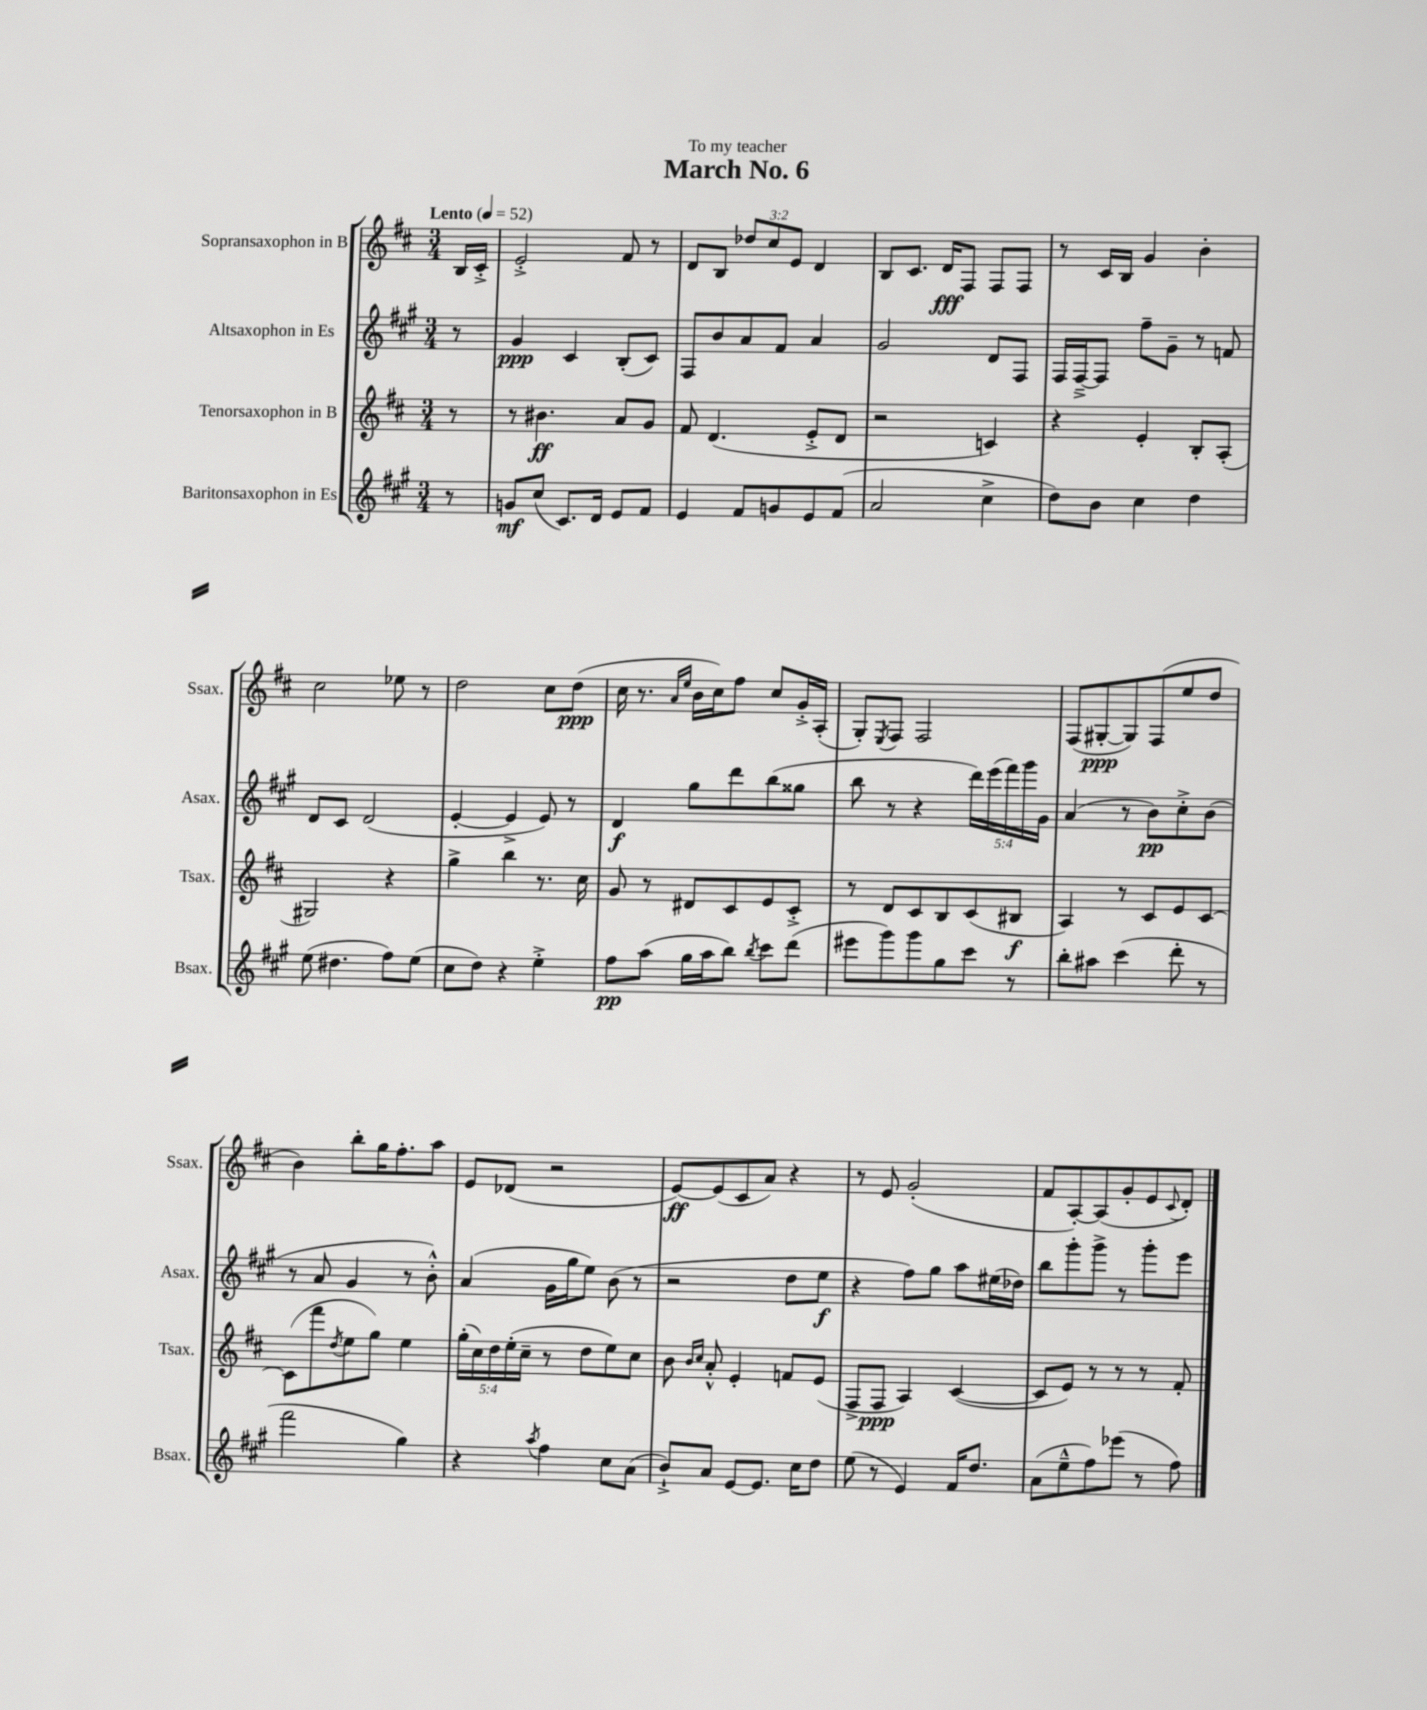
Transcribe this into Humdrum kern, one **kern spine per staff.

**kern	**kern	**kern	**kern
*staff4	*staff3	*staff2	*staff1
*clefG2	*clefG2	*clefG2	*clefG2
*k[f#c#g#]	*k[f#c#]	*k[f#c#g#]	*k[f#c#]
*M3/4	*M3/4	*M3/4	*M3/4
*MM52	*MM52	*MM52	*MM52
8r	8r	8r	16B/LL
.	.	.	16c#'^/JJ
=	=	=	=
8g/L	8r	4g#/	2e'^/
(8cc#/J	4.b#\	.	.
8.c#/L)	.	4c#/	.
16d/Jk	.	.	.
8e/L	8a/L	(8B'/L	8f#/
8f#/J	8g/J	8c#/J)	8r
=	=	=	=
4e/	8f#/	8F#/L	8d/L
.	(4.d/	8b/	8B/J
8f#/L	.	8a/	12dd-/L
.	.	.	12cc#/
8g/	.	8f#/J	.
.	.	.	12e/J
8e/	8e'^/L	4a/	4d/
(8f#/J	8d/J	.	.
=	=	=	=
2a/	2r	2g#/	8B/L
.	.	.	8.c#/J
.	.	.	16d/LK
.	.	.	8F#/J
4cc#^\	4c/)	8d/L	8F#/L
.	.	8F#/J	8F#/J
=	=	=	=
8dd\L)	4r	16F#/LL	8r
.	.	[16F#~^/J	.
8b\J	.	8F#/]J	16c#/LL
.	.	.	16B/JJ
4cc#\	4e'/	8ff#~\L	4g/
.	.	8g#~\J	.
4dd\	8B'/L	8r	4b'\
.	(8A'/J	8f/	.
=	=	=	=
(8ee\	2G#/)	8d/L	2cc#\
4.dd#\	.	8c#/J	.
.	.	(2d/	.
8ff#\L)	4r	.	8ee-\
(8ee\J	.	.	8r
=	=	=	=
8cc#\L	4gg^\	[4e'/	2dd\
8dd\J)	.	.	.
4r	4bb\	4e^/]	.
4ee'^\	8.r	8e/)	8cc#\L
.	.	8r	(8dd\J
.	16cc#\	.	.
=	=	=	=
8ff#\L	8g/	4d/	16cc#\
.	.	.	8.r
(8aa\J	8r	.	.
.	.	.	16qqa/LL
.	.	.	16qqee/JJ
16gg#\LL	8d#/L	8gg#\L	16b\LL
16aa\J	.	.	16cc#\J)
8bb\J)	8c#/	8ddd\	8ff#\J
8qbb/	.	.	.
8ccc#\L	8e/	(8bb\	8cc#/L
(8ddd\J	8c#'^/J	8gg##\J	16g'^/L
.	.	.	(16A'/JJ
=	=	=	=
8eee#\L	8r	8bb\	8G'/L)
.	.	.	8qE/
8ggg#\)	8d/L	8r	8F#/J
8ggg#\	8c#/	4r	2F#/
8gg#\	8B/	.	.
8ccc#\J	(8c#/	20ddd\LL)	.
.	.	(20eee\	.
.	.	20fff#\)	.
8r	8B#/J	.	.
.	.	20ggg#\	.
.	.	20g#\JJ	.
=	=	=	=
8bb'\L	4A/)	(4a/	(8F#/L
8aa#\J	.	.	[8G#'/
(4ccc#\	8r	8r	8G#/])
.	8c#/L	8b\L)	(8F#/
8ddd'\	8e/	8cc#'^\	8ee/
8r	[8c#/J	(8b\J	8dd/J
=	=	=	=
2fff#\	(8c#\]L	8r	4b\)
.	8fff#\	8a/	.
.	8qdd/	.	.
.	8ee\	4g#/	8bb'\L
.	8gg\J)	.	16gg\K
.	.	.	8.ff#'\
4gg#\)	4ee\	8r	.
.	.	8b'^^\)	8aa\J
=	=	=	=
4r	(20gg'\LL	(4a/	8e/L
.	20cc#\)	.	.
.	20dd\	.	.
.	.	.	(8d-/J
.	(20ee'\	.	.
.	20cc#~\JJ	.	.
8qaa/	.	.	.
4ff#\	8r	16g#\LL	2r
.	.	16gg#\J	.
.	8dd\L	8ee\J)	.
8cc#\L	8ee\)	(8b\	.
(8a\J	8cc#\J	8r	.
=	=	=	=
8b`^/L)	8b\	2r	[8e/L)
.	16qqb/LL	.	.
.	16qqcc#/JJ	.	.
8a/J	8a'^^/	.	(8e/]
[8e/L	4e'/	.	8c#/
8.e/]J	.	.	8a/J)
.	8f/L	8dd\L	4r
16cc#\LK	.	.	.
8dd\J	(8e/J	8ee\J	.
=	=	=	=
(8ee\	8F#^/L	4r	8r
8r	8F#/J	.	8e/
4e/)	4A/)	8ff#\L)	(2g'/
.	.	8gg#\J	.
16f#/LK	([4c#/	8aa\L	.
8.dd/J	.	.	.
.	.	(16ee#\L	.
.	.	16dd-\JJ)	.
=	=	=	=
(8a\L	8c#/]L	8bb\L	8f#/L
8ee~^^\	8e/J)	8ggg#'\	[8A'/)
8ff#\)	8r	8ggg#^\J	(8A/]
(8eee-\J	8r	8r	8g'/
8r	8r	8ggg#'\L	8e/
.	.	.	8qqc#/
8ff#\)	8f#'/	8eee\J	8d'/J)
==	==	==	==
*-	*-	*-	*-
